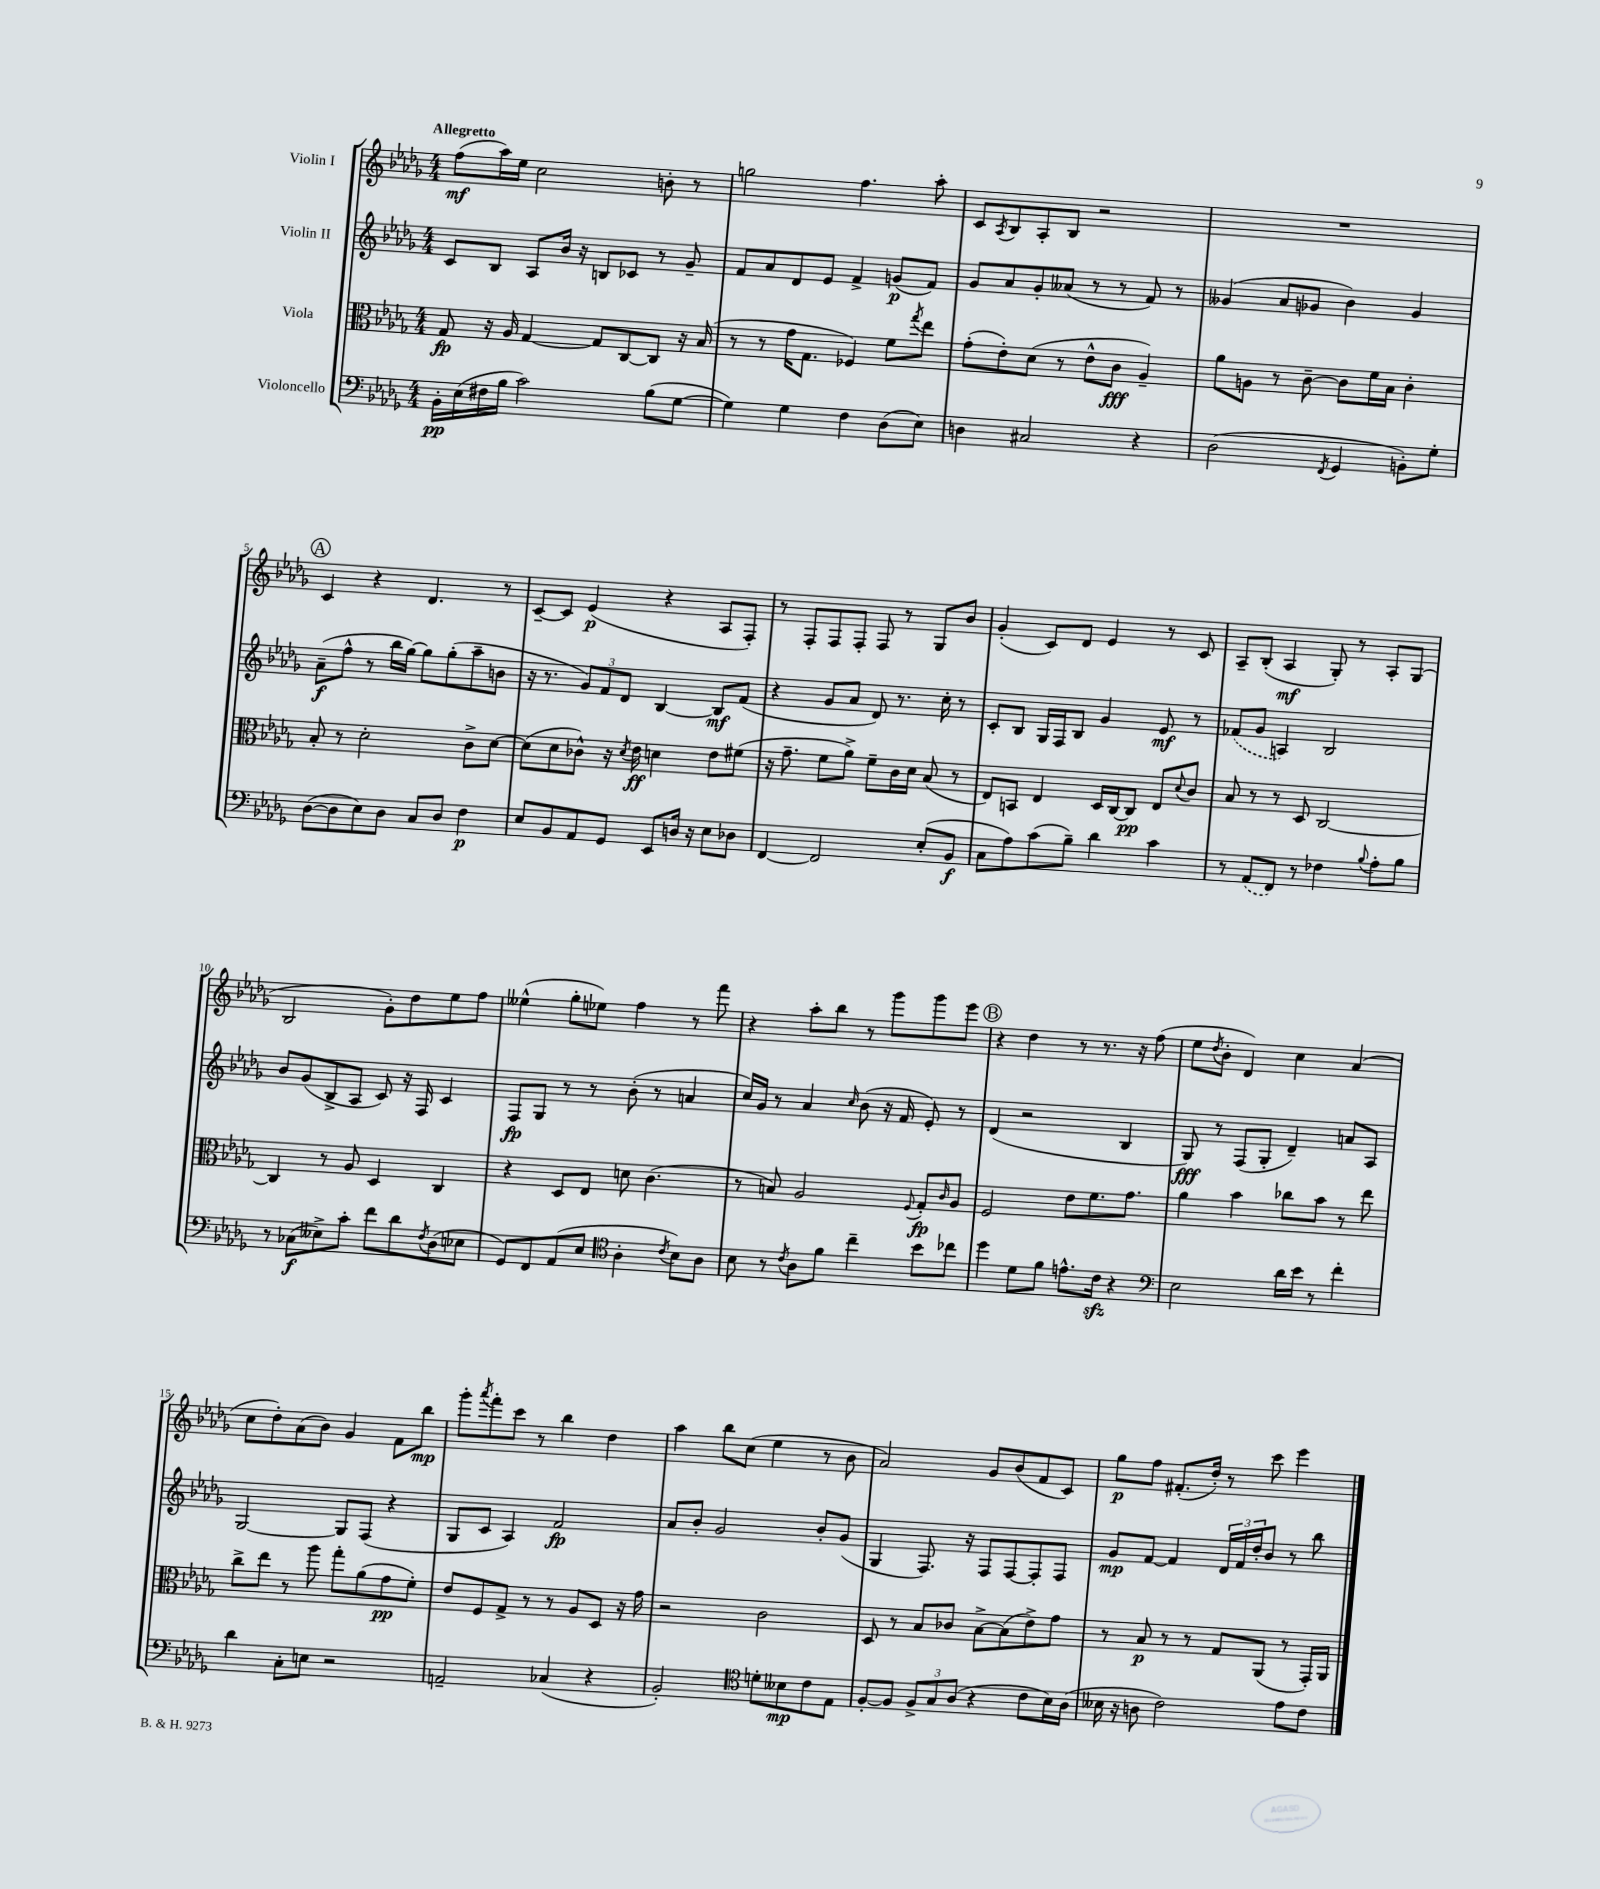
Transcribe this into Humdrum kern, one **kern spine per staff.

**kern	**kern	**kern	**kern
*staff4	*staff3	*staff2	*staff1
*clefF4	*clefC3	*clefG2	*clefG2
*k[b-e-a-d-g-]	*k[b-e-a-d-g-]	*k[b-e-a-d-g-]	*k[b-e-a-d-g-]
*M4/4	*M4/4	*M4/4	*M4/4
16BB-'	8G-	8c	(8ff
(16E-	.	.	.
16F#	16r	8B-	16aa-)
16B-	16A-	.	16ee-
2c)	[4G-	8A-	2cc
.	.	16b-	.
.	.	16r	.
.	8G-]	8B	.
.	[8C	8c-	.
(8B-	8C]	8r	8b'
[8G-	16r	8g-~	8r
.	(16B-	.	.
=	=	=	=
4G-])	8r	8f	2gg
.	8r	8a-	.
4G-	16g-	8d-	.
.	8.G-	.	.
.	.	8e-	.
4F	4F-)	4f^	4.ff
(8D-	8f	(8g	.
.	8qgg-	.	.
8E-)	8ee-	8f)	8aa-'
=	=	=	=
4D	(8g-'	8g-	8c
.	.	.	8qA-
.	8e-')	8a-	8B-
2C#	(8d-	8g-'	8A-'
.	8r	(8a--	8B-
.	8e-^^	8r	2r
.	8c	8r	.
4r	4A-~)	8f)	.
.	.	8r	.
=	=	=	=
(2D-	8a-	(4g--	1r
.	8A	.	.
.	8r	8a-	.
.	[8c~	8g-	.
8qFF	.	.	.
4GG-	8c]	4b-)	.
.	16f	.	.
.	16B-	.	.
8BB')	4c'	4g-	.
8G-'	.	.	.
=	=	=	=
([8D-	8B-'	(8a-~	4c
8D-]	8r	8ff^^	.
8E-)	2d-'	8r	4r
8D-	.	16bb-	.
.	.	[16gg-)	.
8C	.	8gg-]	4.d-
8D-	.	(8gg-'	.
4F	8c^	8aa-~	.
.	[8d-	8b	8r
=	=	=	=
8E-	(8d-]	16r	[8c~
.	.	8.r	.
8BB-	8d-	.	8c]
8AA-	8c-^^)	12g-)	(4e-
.	.	12f	.
8GG-	16r	.	.
.	.	12d-	.
.	8qd-	.	.
.	16e-	.	.
8EE-	4d	[4B-	4r
16D	.	.	.
16r	.	.	.
8E-	8e-	8B-]	8A-
8D-	(8f#	(8f	8F')
=	=	=	=
[4FF	16r	4r	8r
.	8.g-~	.	.
.	.	.	8F'
2FF]	8f	8g-	8F
.	8a-^)	8a-	8F'
.	8f~	8d-)	8F
.	16c	8.r	8r
.	16d-	.	.
(8E-'	(8B-	.	8G-
.	.	16cc'	.
8BB-	8r	8r	8b-
=	=	=	=
8C	8E-)	8c'	(4g-'
8A-)	8BB	8B-	.
(8c	4E-	16G-	8c)
.	.	16F	.
8B-~)	.	8B-	8d-
4d-	16D-	4g-	4e-
.	[16C	.	.
.	8C]	.	.
4c	8E-	8e-	8r
.	8qqd-	.	.
.	8c	8r	8c
=	=	=	=
8r	8B-	(8f-	8A-~
(8AA-	8r	8g-	(8B-'
8FF)	8r	4A)	4A-
8r	8D-	.	.
4F-	[2C	2B-	8G-')
.	.	.	8r
8qqB-	.	.	.
8A-'	.	.	8A-'
8B-	.	.	(8G-
=	=	=	=
8r	4C]	8b-	2B-
(8C-	.	(8g-	.
8E--^)	8r	8B-^	.
8c'	8A-	8A-	.
8f	4D-	8c)	8g-')
8d-	.	16r	8dd-
.	.	16F	.
8qF	.	.	.
(8D-	4C	4c	8ee-
8E-	.	.	8ff
=	=	=	=
8GG-)	4r	8F	(4ee--^^
8FF	.	8G-	.
(8AA-	8D-	8r	8gg-'
8E-	8E-	8r	8ee-)
*clefC4	*	*	*
4A-'	8d	(8b-'	4ff
.	(4.c	8r	.
8qc	.	.	.
8B-)	.	4a	8r
8A-	.	.	8fff
=	=	=	=
8B-	8r	16cc)	4r
.	.	16g-	.
8r	8B)	8r	.
8qc	.	.	.
8A-	2A-	4a-	8aa-'
8f	.	.	8bb-
.	.	16qqcc	.
4cc~	.	(8b-	8r
.	.	16r	8ggg-
.	.	16f	.
.	8qqF	.	.
8b-	8G-'	8e-')	8ggg-
.	16qqc	.	.
8cc-	8A-	8r	8eee-
=	=	=	=
4dd-	2F	(4d-	4r
8d-	.	2r	4dd-
8f	.	.	.
8.e^^	8e-	.	8r
.	8.f	.	8.r
16c	.	.	.
4r	.	4B-	.
.	8.g-	.	16r
.	.	.	(8ff
=	=	=	=
*clefF4	*	*	*
2E-	4a-	8G-)	8ee-
.	.	.	8qdd-
.	.	8r	8b-'
.	4b-	(8F	4d-)
.	.	8G-'	.
16d-	8cc-	4d-~)	4cc
16e-	.	.	.
8r	8b-	.	.
4f'	8r	8a	(4a-
.	8ee-	8A-	.
=	=	=	=
4d-	8cc^	[2G-	8cc
.	8ee-	.	8dd-')
8C'	8r	.	(8a-
8E	8aa-	.	8b-)
2r	8gg-'	8G-]	4g-
.	(8a-	(8F	.
.	8g-	4r	8f
.	8f')	.	8bb-
=	=	=	=
2AA~	8e-	8G-	8ggg-'
.	.	.	8qaaa-
.	8F	8c	8fff'
.	8G-^	4A-)	8ccc
.	8r	.	8r
(4C-	8r	2f	4bb-
.	8A-	.	.
4r	8D-	.	4dd-
.	16r	.	.
.	16g-	.	.
=	=	=	=
2BB-')	2r	8a-	4aa-
.	.	8b-'	.
.	.	2g-	8bb-
.	.	.	(8cc
*clefC4	*	*	*
8d'	2c	.	4ee-
8B--	.	.	.
8c	.	8b-'	8r
8E-	.	(8g-	8b-
=	=	=	=
[8F'	8D-	4G-	2a-)
8F]	8r	.	.
12F^	8B-	8.F)	.
12G-	.	.	.
.	8c-	.	.
(12A-	.	.	.
.	.	16r	.
4r	[8B-^	8F	8g-
.	(8B-]	[8F	(8b-
8c	8e-^)	8F']	8f
16B-)	8g-	8F	8c)
(16A-	.	.	.
=	=	=	=
16B--	8r	8g-	8gg-
16r	.	.	.
8A	8B-	[8f	8ff
2c)	8r	4f]	(8.f#'
.	8r	.	.
.	.	.	16dd-')
.	8G-	24d-	8r
.	.	24f	.
.	.	24dd-'	.
.	(8AA-	8b-	8ccc
8e-	8r	8r	4eee-
8c	16GG-')	8bb-	.
.	16AA-	.	.
==	==	==	==
*-	*-	*-	*-
